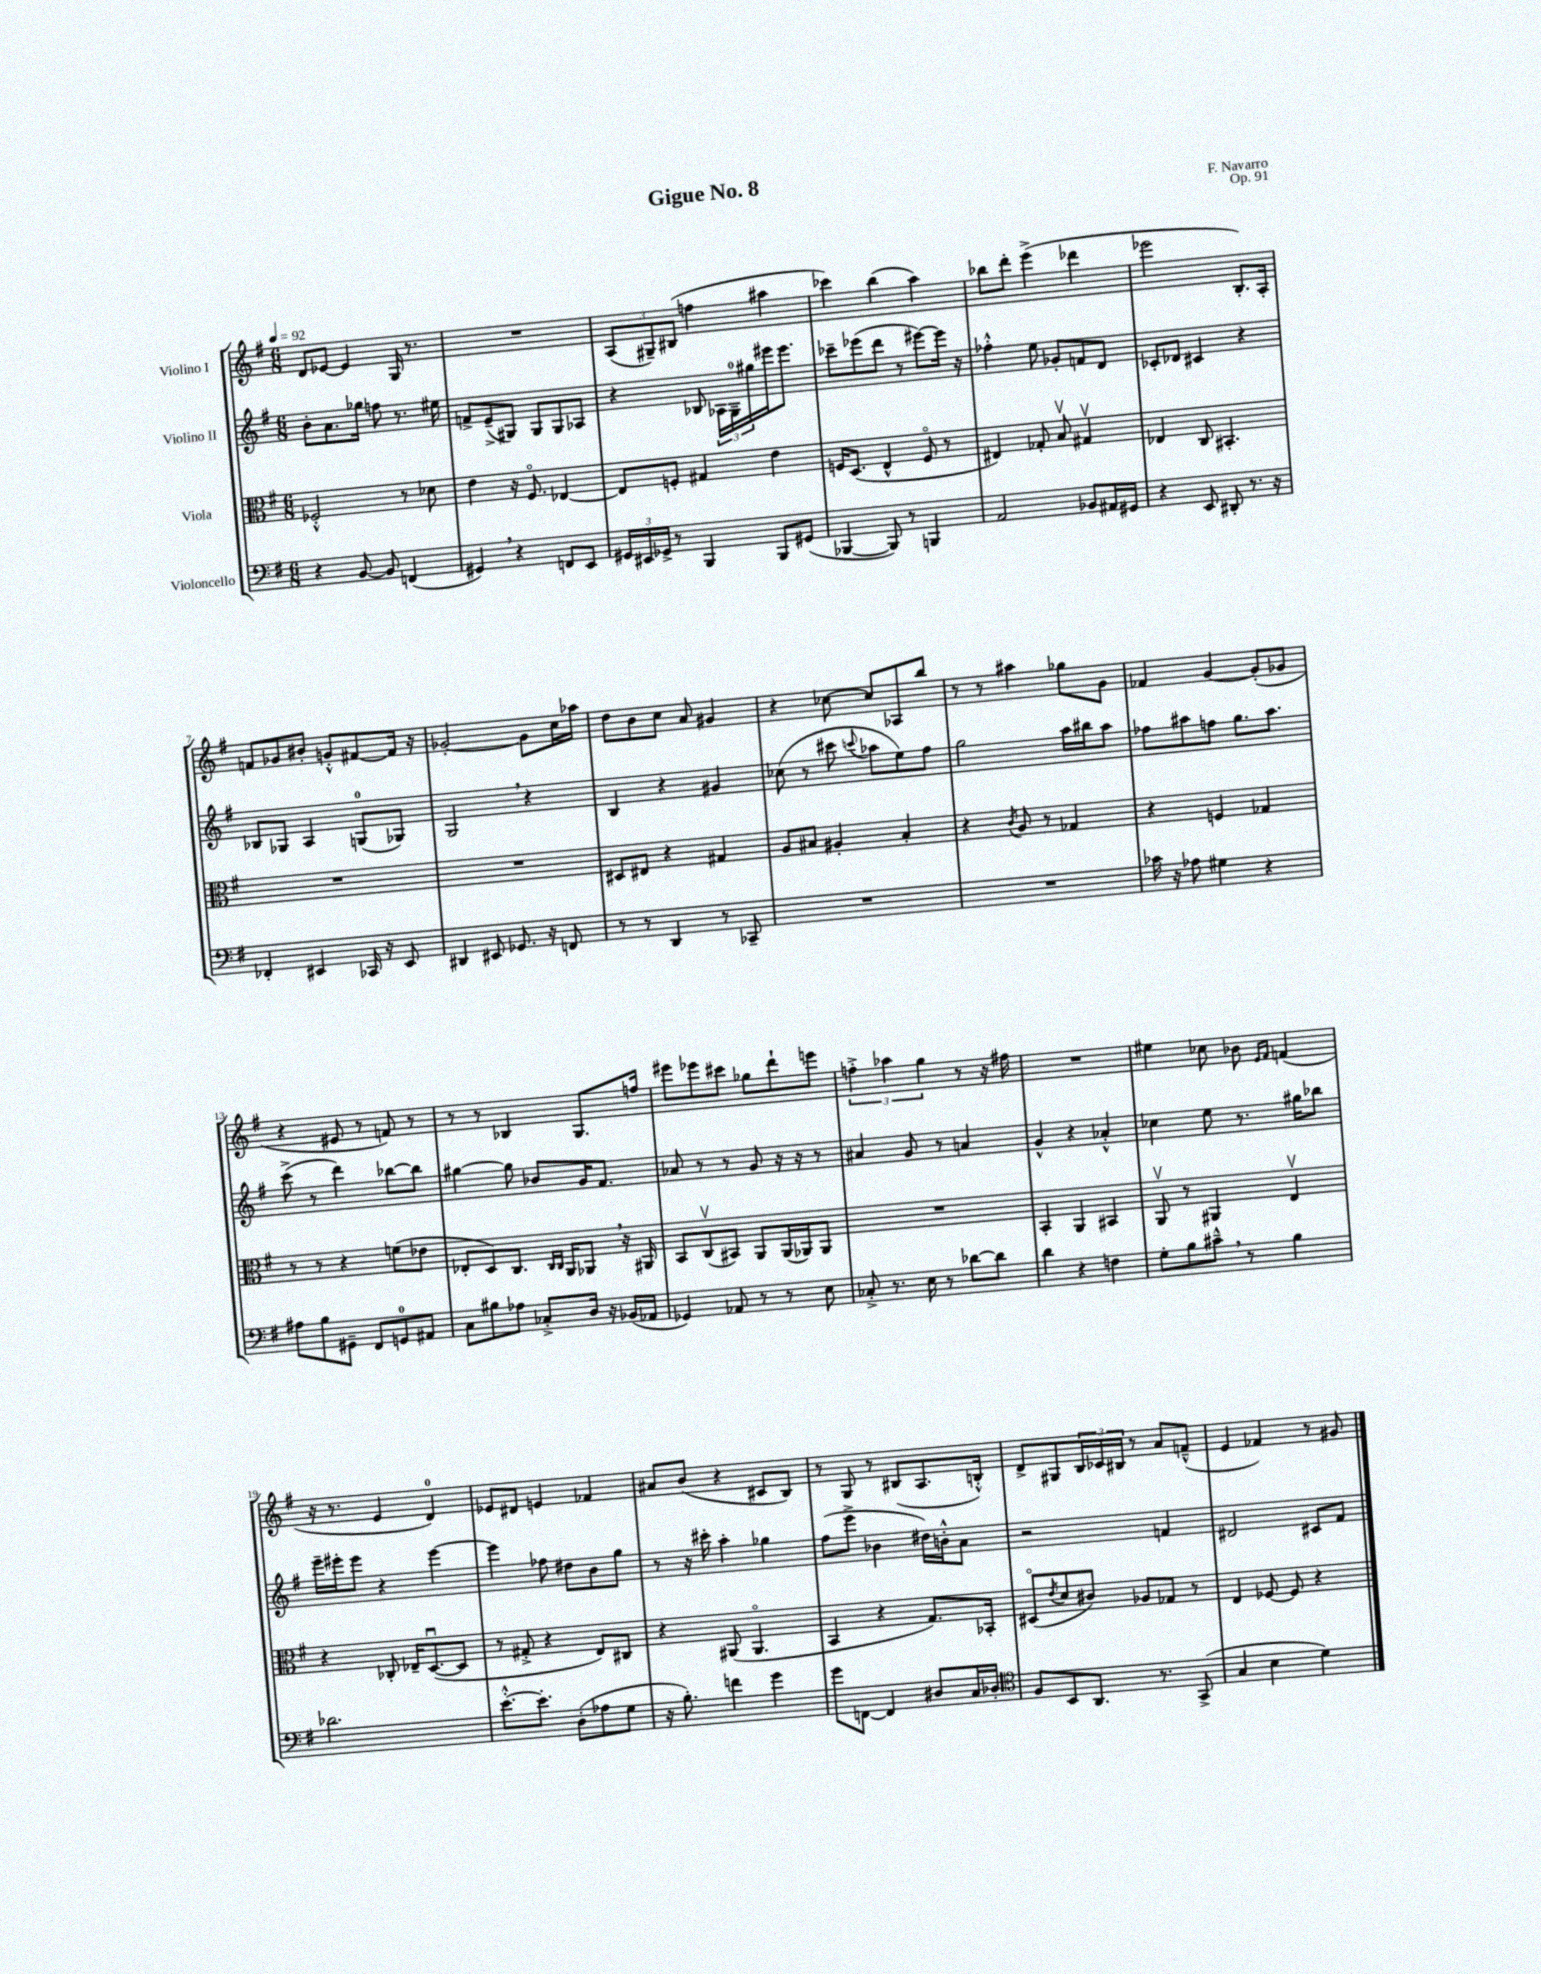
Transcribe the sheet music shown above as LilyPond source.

\header { title = "Gigue No. 8" composer = "F. Navarro" opus = "Op. 91" }
<<
\new StaffGroup <<
\new Staff = "s0" \with { instrumentName = "Violino I" } {
    \clef treble \key g \major \numericTimeSignature \time 6/8 \tempo 4 = 92
    d'8 ees'8~ ees'4 g16 r8. |
    R2. |
    \tuplet 3/2 { a8( gis8--) bis8( } f''4 ais''4 |
    ces'''4) b''4( a''4) |
    bes''8 d'''8-. e'''4->( des'''4 |
    ees'''2 b8.-.) a16-. |
    f'8 ges'8 bis'8-. g'8-.-^ fis'8~ fis'16 r16 |
    ges'2~-. ges'8 c''16 aes''16 |
    d''8 b'8 c''8 a'8 gis'4 |
    r4 ces''8~ ces''8 aes8 b''8 |
    r8 r8 ais''4 ges''8 g'8 |
    fes'4 g'4~ g'8-.( ges'8 |
    r4 eis'8 r8 f'8) r8 |
    r8 r8 bes4 g8. f''16 |
    eis'''8 ees'''8 cis'''8 ges''8 d'''8-! e'''8 |
    \tuplet 3/2 { f''4-.-> aes''4 g''4 } r8 r16 fis''16 |
    R2. |
    eis''4 ces''8 bes'8 \grace { e'16 fis'16 } f'4( |
    r16 r8. e'4 d'4-0) |
    ees'8 dis'8 e'4 fes'4 |
    ais'8 b'8( r4 cis'8 b8) |
    r8 g8 r8 bis8( a8. b16-.-^) |
    d'8-> gis8 \tuplet 3/2 { b16 ces'16 bis16 } r8 a'8 f'8---^( |
    e'4 fes'4) r8 gis'8 \bar "|." |
}
\new Staff = "s1" \with { instrumentName = "Violino II" } {
    \clef treble \key g \major \numericTimeSignature \time 6/8
    b'8-. a'8. ges''16 f''8 r8. eis''16 |
    f'8-> e'8--->( gis8) gis8 gis8 aes8 |
    r4 bes8 \tuplet 3/2 { aes16 g16-0-- gis''16 } eis'''16 eis'''8. |
    ces'''8-- ees'''8( d'''8 r8 eis'''8~) eis'''16 r16 |
    fes''4-.-^ e''8 ges'8-. f'8 d'8 |
    ces'8-. des'8 cis'4 r4 |
    bes8 ges8 a4 g8-0( ges8) |
    g2 \breathe r4 |
    b4 r4 gis'4 |
    ces''8( r8 cis'''8 \appoggiatura { c'''8 } aes''8 e''8) fis''8 |
    g''2 a''16 bis''16 a''8 |
    fes''8 ais''8 f''8 g''8. ais''8. |
    c'''8->( r8 d'''4) bes''8~ bes''8 |
    gis''4~ gis''8 bes'8 g'16 fis'8. |
    aes'8 r8 r8 g'8 r16 r16 r8 |
    ais'4 g'8 r8 a'4 |
    g'4-^ r4 aes'4-.-^ |
    ces''4 e''8 r8. gis''16 bes''8 |
    e'''16-- eis'''16-. eis'''8 r4 eis'''4~ |
    eis'''4 fes''8 dis''8 b'8 g''8 |
    r8 r16 cis'''16-. a''4-. ges''4 |
    fis''8( e'''8-> bes'4 dis''16) b'16-.-^ a'8 |
    r2 f'4 |
    dis'2 cis'8 fis'8 \bar "|." |
}
\new Staff = "s2" \with { instrumentName = "Viola" } {
    \clef alto \key g \major \numericTimeSignature \time 6/8
    fes2-.-^ r8 des'8 |
    e'4 r16 fis8.\flageolet ees4~ |
    ees8 f8-. gis4 e'4 |
    f16 d8.( e4-^ f8\flageolet r8 |
    eis4) ges8-. b8\upbow gis4\upbow |
    ees4 c8 bis,4.-. |
    R2. |
    R2. |
    dis8 eis8 r4 gis4 |
    a8 bis8 ais4-. bis4-. |
    r4 \acciaccatura { c'8 } a8 r8 ges4 |
    r4 f4 ges4 |
    r8 r8 r4 f'8( ees'8 |
    ees8-. d8) c8. \grace { c16 c16 } a,16 aes,8 \breathe r16 ais,16 |
    b,8 c8\upbow( bis,8) a,8 a,16( aes,16) aes,8 |
    R2. |
    b,4-. a,4 bis,4 |
    a,8\upbow r8 ais,4 e4\upbow |
    r4 ces8-. ees16-- d8.~\downbow( d8 |
    r8 gis8-.-> r4 e8) cis8 |
    r4 ais,8( ais,4.\flageolet |
    b,4 r4 g8.) bes,16-. |
    dis8\flageolet( \acciaccatura { e'8 } d'8 cis'8) aes8 ges8 r8 |
    e4 fes8~ fes8 r4 \bar "|." |
}
\new Staff = "s3" \with { instrumentName = "Violoncello" } {
    \clef bass \key g \major \numericTimeSignature \time 6/8
    r4 b,8~ b,8 f,4( |
    gis,4) \breathe r4 f,8 e,8 |
    \tuplet 3/2 { gis,16 eis,16 ges,16-> } r8 b,,4 b,,8 gis,8( |
    bes,,4~ bes,,8) r8 b,,4 |
    a,2 bes,8 ais,16 gis,16 |
    r4 e,8 dis,8-. r8. r16 |
    fes,4-. eis,4 ces,16 r16 eis,8 |
    dis,4 eis,8 ges,8. r16 f,8 |
    r8 r8 d,4 r8 ces,8-- |
    R2. |
    R2. |
    ces'16 r16 aes8 gis4 r4 |
    ais8 b8 gis,8-- fis,8 g,8-0 ais,8 |
    c8 bis8 aes8 ces8-.-> d16 r16 bes,16( aes,16 |
    ges,4) aes,8 r8 r8 e8 |
    ces8-.-> r8. e16 r8 des'8~ des'8 |
    d'4 r4 f4 |
    g8-. b8 cis'8---^ \breathe r8 b4 |
    des'2. |
    e'8.~-.-^ e'8.-. d8-.( aes8 g8 |
    r16 b8.-.) f'4 g'4 |
    g'8 f,8~ f,4 dis8 c16 des16-. |
    \clef tenor fis8 b,8 a,8. r8. g,8->( |
    g4 b4 d'4) \bar "|." |
}
>>
>>
